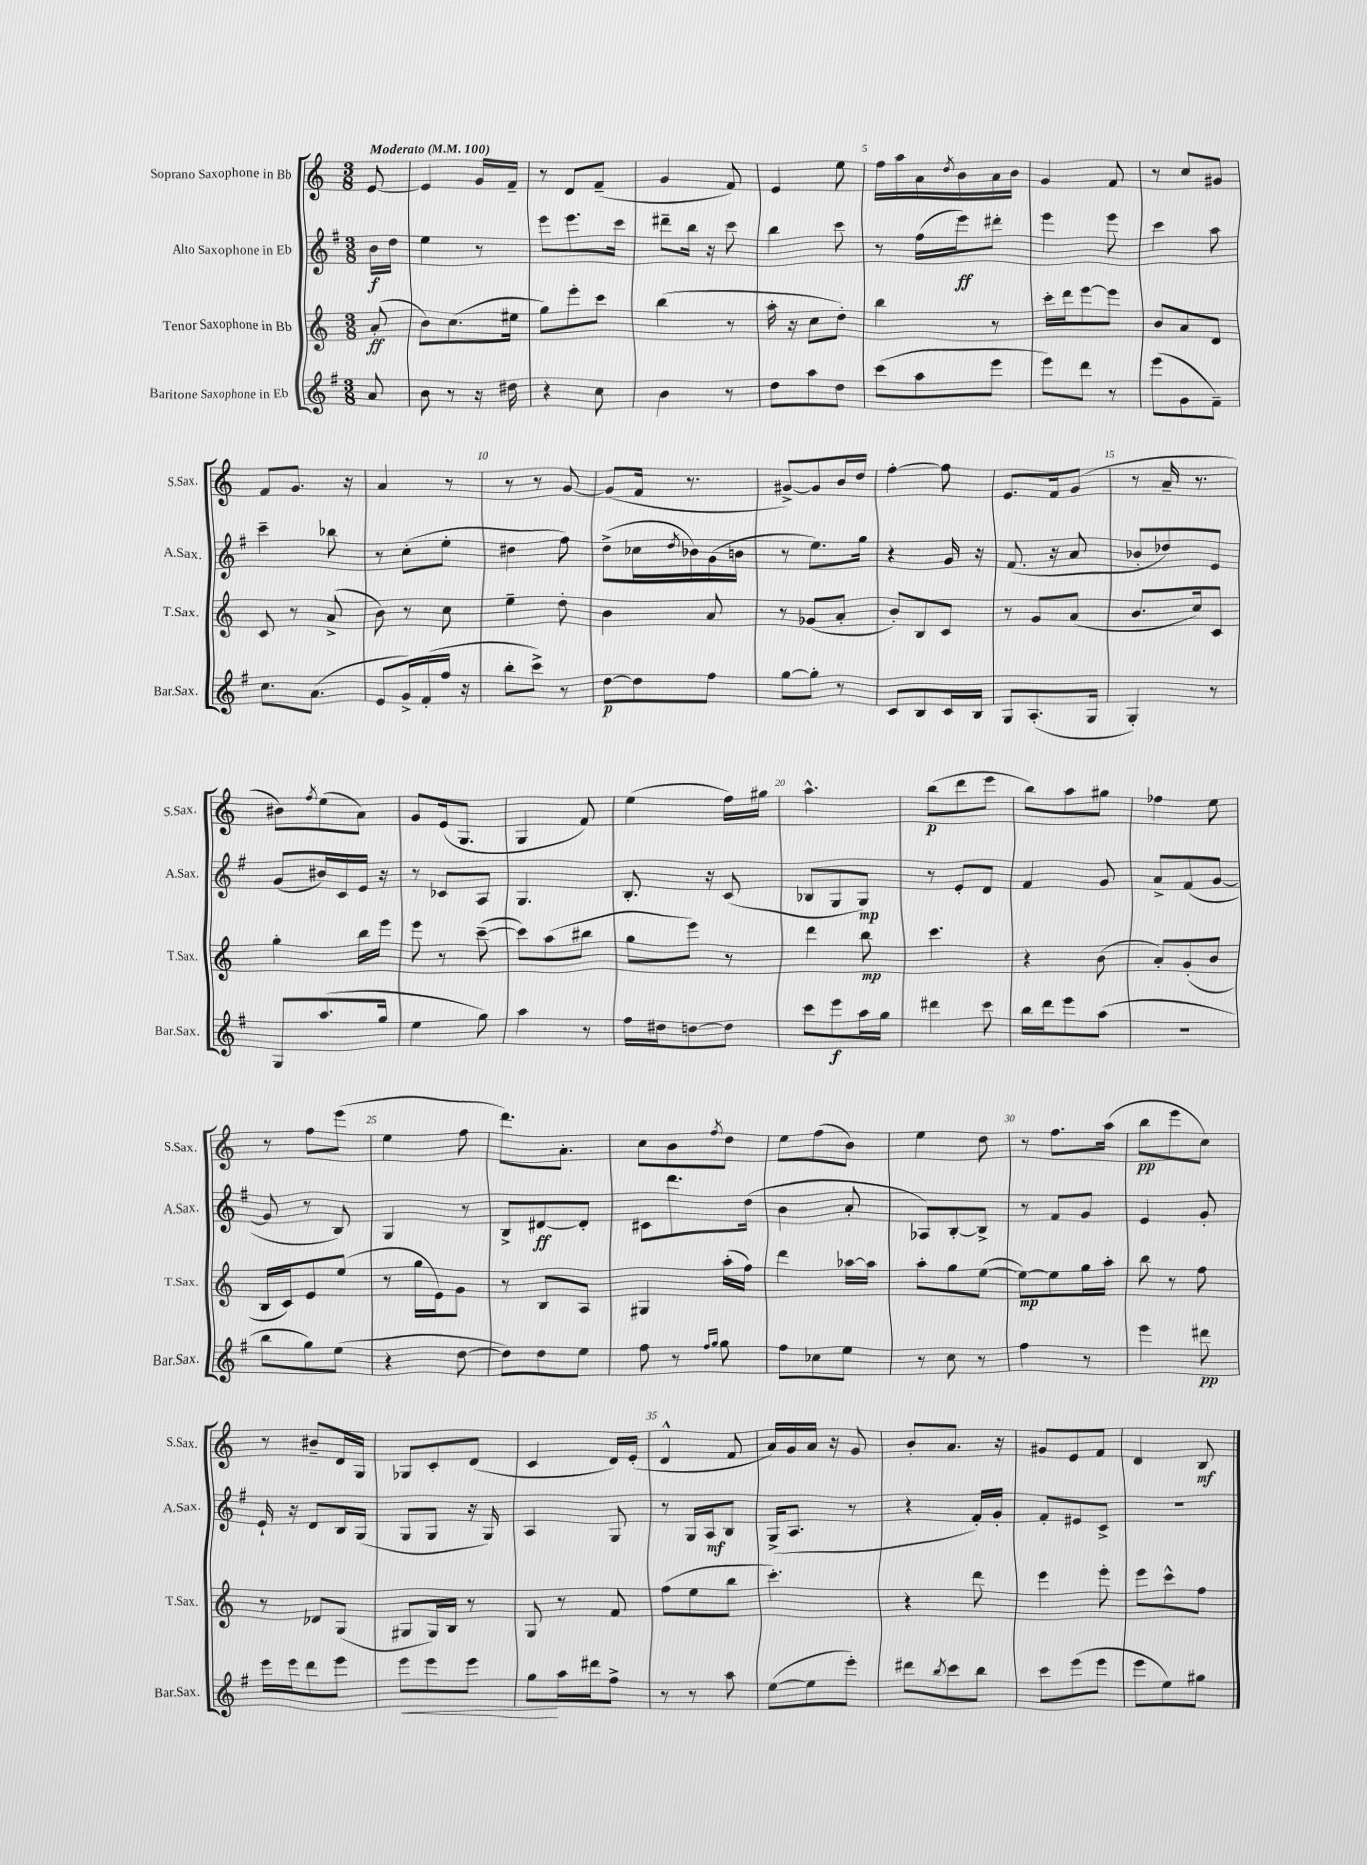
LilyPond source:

<<
\new StaffGroup <<
\new Staff = "s0" \with { instrumentName = "Soprano Saxophone in Bb" shortInstrumentName = "S.Sax." } {
    \clef treble \key c \major \numericTimeSignature \time 3/8 \partial 8 \tempo "Moderato" 4 = 100
    e'8~ |
    e'4 g'16 f'16-- |
    r8 d'8 f'8--( |
    g'4 f'8) |
    e'4 e''8 |
    f''16 a''16 a'16 \acciaccatura { d''8 } b'16 a'16 b'16 |
    g'4 f'8 |
    r8 c''8 gis'8 |
    f'8 g'8. r16 |
    a'4 r8 |
    r8 r8 g'8~ |
    g'8( f'16 r8. |
    gis'8~->) gis'8 b'16 d''16 |
    f''4~-. f''8 |
    e'8. f'16 g'8( |
    r8 a'16-- r8. |
    bis'8) \acciaccatura { f''8 } e''8( a'8) |
    g'8 e'16( g8. |
    g4 f'8) |
    e''4( f''16) gis''16 |
    a''4.-^ |
    b''8\p( d'''8 e'''8 |
    b''8) a''8 gis''8 |
    fes''4 e''8 |
    r8 f''8 e'''8( |
    e''4 f''8 |
    d'''8.) a'8.-. |
    c''8 b'8 \acciaccatura { f''8 } d''8 |
    e''8 f''8( b'8) |
    e''4 d''8 |
    r8 f''8. a''16( |
    b''8\pp e'''8 c''8) |
    r8 bis'8-- d'16 g16 |
    ges8 c'8-. d'8( |
    c'4 d'16) e'16-.( |
    d'4-^ f'8 |
    a'16) g'16 a'16 r16 g'8 |
    b'8-. a'8. r16 |
    gis'8 e'8 f'8 |
    d'4 b8\mf \bar "|." |
}
\new Staff = "s1" \with { instrumentName = "Alto Saxophone in Eb" shortInstrumentName = "A.Sax." } {
    \clef treble \key g \major \numericTimeSignature \time 3/8 \partial 8
    b'16\f d''16 |
    e''4 r8 |
    e'''8 e'''8. c'''16 |
    dis'''8-- b''16 r16 c'''8 |
    b''4 c'''8 |
    r8 fis''16( e'''16\ff) dis'''8-. |
    e'''4 e'''8 |
    c'''4 a''8 |
    c'''4-- bes''8 |
    r8 c''8-.( e''8-. |
    dis''4 fis''8) |
    d''8->( ces''16 \acciaccatura { d''8 } bes'16) g'16( b'16 |
    r8 e''8.) g''16 |
    r4 g'16 r16 |
    fis'8.( r16 a'8 |
    bes'8-. des''8) e'8 |
    g'8( bis'16) c'16 e'16 r16 |
    r8 ces'8 a8 |
    g4. |
    b8.-. r16 c'8( |
    bes8 g8 g8\mp) |
    r8 e'8-. d'8 |
    fis'4 g'8 |
    a'8-> fis'8( g'8~ |
    g'8 r8 b8) |
    g4 r8 |
    b8-> dis'8~\ff dis'8-. |
    cis'8 d'''8. d''16( |
    b'4 a'8-. |
    aes8) b8~-. b8-> |
    r8 fis'8 g'8 |
    e'4 g'8-. |
    e'16-! r16 d'8 b16 g16( |
    g8 g8 r16 g16) |
    a4 g8 |
    r8 g16 a16\mf b8 |
    g16->( a8. r8 |
    r4 fis'16-.) g'16-. |
    fis'8-. eis'8 c'8-> |
    R4. \bar "|." |
}
\new Staff = "s2" \with { instrumentName = "Tenor Saxophone in Bb" shortInstrumentName = "T.Sax." } {
    \clef treble \key c \major \numericTimeSignature \time 3/8 \partial 8
    a'8-.\ff( |
    b'8) c''8.( eis''16 |
    g''8) e'''8-. c'''8 |
    b''4( r8 |
    a''16-. r16 c''8 d''8-.) |
    b''4 r8 |
    c'''16-. d'''16 e'''8~ e'''8 |
    b'8 a'8 d'8 |
    c'8 r8 a'8->( |
    b'8) r8 c''8 |
    e''4-- d''8-. |
    b'4 a'8 |
    r8 ges'8( a'8-. |
    b'8-.) b8 c'8 |
    r8 g'8 a'8( |
    b'8. c''16) c'8 |
    g''4-. b''16 e'''16 |
    e'''8 r8 c'''8~--( |
    c'''8) a''8( bis''8 |
    g''8 e'''8) r8 |
    d'''4 b''8\mp |
    c'''4. |
    r4 b'8( |
    a'8-.) g'8-.( b'8 |
    b16 c'16) e'8 e''8( |
    r8 g''16 e'16) g'8 |
    r8 b8 a8 |
    gis4 a''16-.( f''16) |
    d'''4 aes''16~ aes''16 |
    a''8-. g''8 e''8~( |
    e''8~\mp) e''8 g''16 a''16-. |
    b''8 r8 f''8 |
    r8 des'8 g8( |
    gis8 gis16) b16 r8 |
    g8 r8 f'8 |
    f''8( e''8 b''8 |
    c'''4.-.) |
    r4 d'''8 |
    e'''4 e'''8-. |
    e'''8 c'''8-^ f''8 \bar "|." |
}
\new Staff = "s3" \with { instrumentName = "Baritone Saxophone in Eb" shortInstrumentName = "Bar.Sax." } {
    \clef treble \key g \major \numericTimeSignature \time 3/8 \partial 8
    a'8 |
    b'8 r8 r16 dis''16 |
    r4 c''8 |
    b'4 r8 |
    d''8 a''8 d''8 |
    c'''8( a''8 e'''8 |
    e'''8) d'''8 r8 |
    e'''8( g'8 fis'8--) |
    c''8. a'8.( |
    e'8 g'16->) fis'16-.( fis''16 r16 |
    b''8-. c'''8->) r8 |
    d''8~\p d''8 fis''8 |
    g''8~ g''8-. r8 |
    c'8 b8 c'16 b16 |
    g8 a8.-.( g16 |
    g4-.) r8 |
    g8 a''8.( g''16 |
    e''4 g''8) |
    a''4 r8 |
    fis''16 dis''16 d''8~ d''8 |
    c'''8 e'''8\f a''16 g''16 |
    dis'''4 c'''8 |
    b''16 d'''16 e'''8 a''8( |
    R4. |
    b''8 g''8) e''8( |
    r4 d''8~ |
    d''8) d''8 e''8 |
    fis''8 r8 \grace { fis''16 g''16 } g''8 |
    fis''8 ces''8 e''8 |
    r8 c''8 r8 |
    fis''4 r8 |
    e'''4 dis'''8\pp |
    e'''16 e'''16 d'''8 e'''8 |
    e'''8\< e'''8 e'''8 |
    g''8\! a''16 dis'''16 fis''8-> |
    r8 r8 a''8 |
    e''8~( e''8 e'''8-.) |
    dis'''8 \acciaccatura { b''8 } c'''8 b''8 |
    c'''8 e'''8( e'''8 |
    e'''8 e''8) gis''8 \bar "|." |
}
>>
>>
\layout { \context { \Score \override BarNumber.break-visibility = ##(#f #t #t) barNumberVisibility = #(every-nth-bar-number-visible 5) } }
